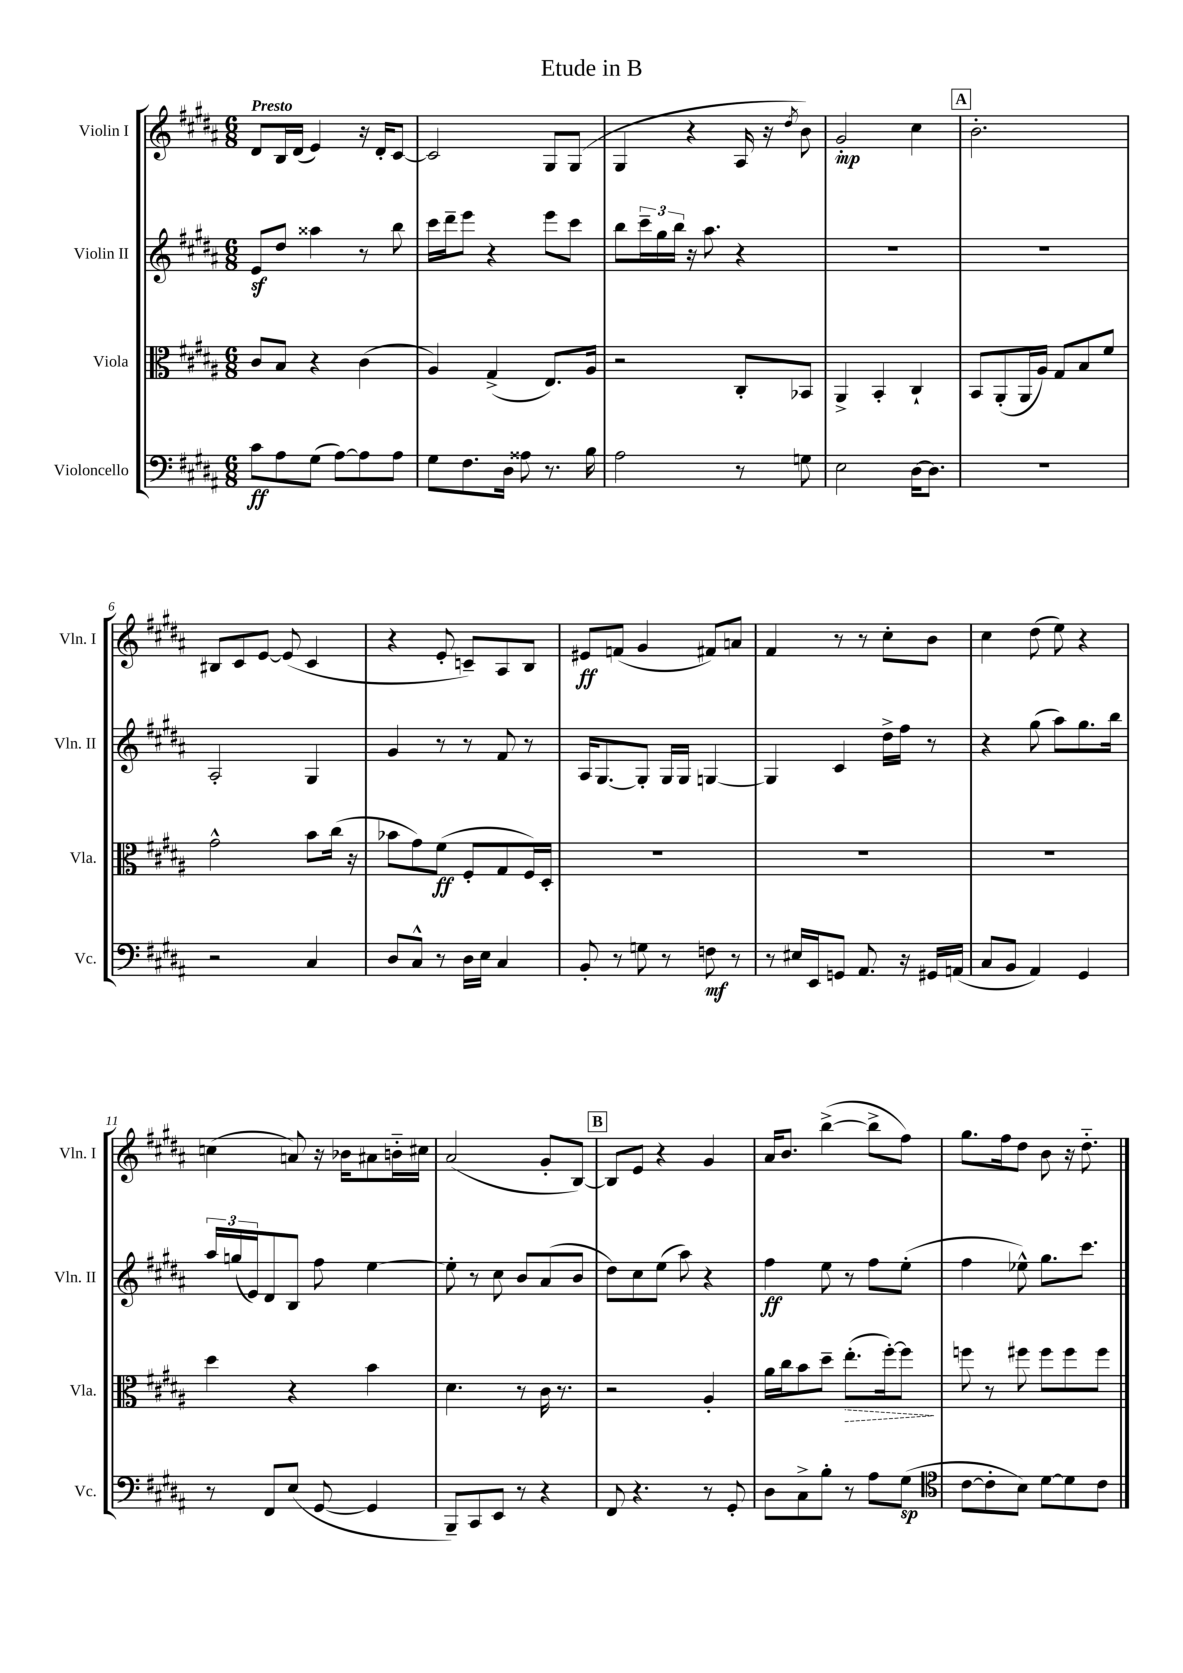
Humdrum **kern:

**kern	**kern	**kern	**kern
*staff4	*staff3	*staff2	*staff1
*clefF4	*clefC3	*clefG2	*clefG2
*k[f#c#g#d#a#]	*k[f#c#g#d#a#]	*k[f#c#g#d#a#]	*k[f#c#g#d#a#]
*M6/8	*M6/8	*M6/8	*M6/8
8c#	8c#	8e	8d#
8A#	8B	8dd#	16B
.	.	.	(16d#
(8G#	4r	4aa##	4e)
[8A#)	.	.	.
8A#]	(4c#	8r	16r
.	.	.	16d#'
8A#	.	8bb	[8c#
=	=	=	=
8G#	4A#)	16ccc#	2c#]
.	.	16ddd#~	.
8.F#	.	8eee	.
.	(4G#^	4r	.
16D#	.	.	.
8A##	.	.	.
8.r	8.E)	8eee	8G#
.	.	8ccc#	(8G#
16B	16A#	.	.
=	=	=	=
2A#	2r	8bb	4G#
.	.	24ccc#~	.
.	.	24gg#	.
.	.	24bb	.
.	.	16r	4r
.	.	8.aa#	.
8r	8C#'	4r	16A#
.	.	.	16r
.	.	.	8qdd#
8G	8BB-	.	8b)
=	=	=	=
2E	4AA#^	2.r	2g#'
.	4BB'	.	.
[16D#	4C#`	.	4cc#
8.D#]	.	.	.
=	=	=	=
2.r	8BB	2.r	2.b'
.	(8AA#'	.	.
.	16AA#	.	.
.	16A#)	.	.
.	8G#	.	.
.	8B	.	.
.	8f#	.	.
=	=	=	=
2r	2g#^^	2A#'	8B#
.	.	.	8c#
.	.	.	[8e
.	.	.	(8e]
4C#	8b	4G#	4c#
.	(16cc#	.	.
.	16r	.	.
=	=	=	=
8D#	8b-	4g#	4r
8C#^^	8g#)	.	.
8r	(8f#	8r	8e'
16D#	8F#'	8r	8c~)
16E	.	.	.
4C#	8G#	8f#	8A#
.	16F#)	8r	8B
.	16D#'	.	.
=	=	=	=
8BB'	2.r	16A#	8e#
.	.	[8.G#	.
8r	.	.	(8f
8G	.	8G#']	4g#
8r	.	16G#	.
.	.	16G#	.
8F	.	[4G	8f#)
8r	.	.	8a
=	=	=	=
8r	2.r	4G]	4f#
16E#	.	.	.
16EE	.	.	.
8GG	.	4c#	8r
8.AA#	.	.	8r
.	.	16dd#^	8cc#'
16r	.	16ff#	.
16GG#	.	8r	8b
(16AA	.	.	.
=	=	=	=
8C#	2.r	4r	4cc#
8BB	.	.	.
4AA#)	.	(8gg#	(8dd#
.	.	8aa#)	8ee)
4GG#	.	8.gg#	4r
.	.	16bb	.
=	=	=	=
8r	4dd#	24aa#	(4cc
.	.	(24gg	.
.	.	24e)	.
8FF#	.	8d#	.
(8E	4r	8B	8a)
[8GG#	.	8ff#	16r
.	.	.	16b-
4GG#]	4b	[4ee	8a#
.	.	.	16b'~
.	.	.	16cc#
=	=	=	=
8BBB~)	4.d#	8ee']	(2a#
8CC#	.	8r	.
8EE	.	8cc#	.
8r	8r	8b	.
4r	16c#	(8a#	8g#'
.	8.r	.	.
.	.	8b	[8B)
=	=	=	=
8FF#	2r	8dd#)	8B]
4.r	.	8cc#	8e
.	.	(8ee	4r
.	.	8aa#)	.
8r	4A#'	4r	4g#
8GG#'	.	.	.
=	=	=	=
8D#	16a#	4ff#	16a#
.	16cc#	.	8.b
8C#^	8b	.	.
8B'	8dd#~	8ee	([4bb^
8r	(8.ee'	8r	.
8A#	.	8ff#	8bb^]
.	[16ff#')	.	.
(8G#	8ff#]	(8ee'	8ff#)
=	=	=	=
*clefC4	*	*	*
[8c#	8ff	4ff#	8.gg#
8c#']	8r	.	.
.	.	.	16ff#
8B)	8ff#	8ee-^^)	8dd#
[8d#	8ff#	8.gg#	8b
8d#]	8ff#	.	16r
.	.	8.ccc#	8.dd#'~
8c#	8ff#	.	.
==	==	==	==
*-	*-	*-	*-
